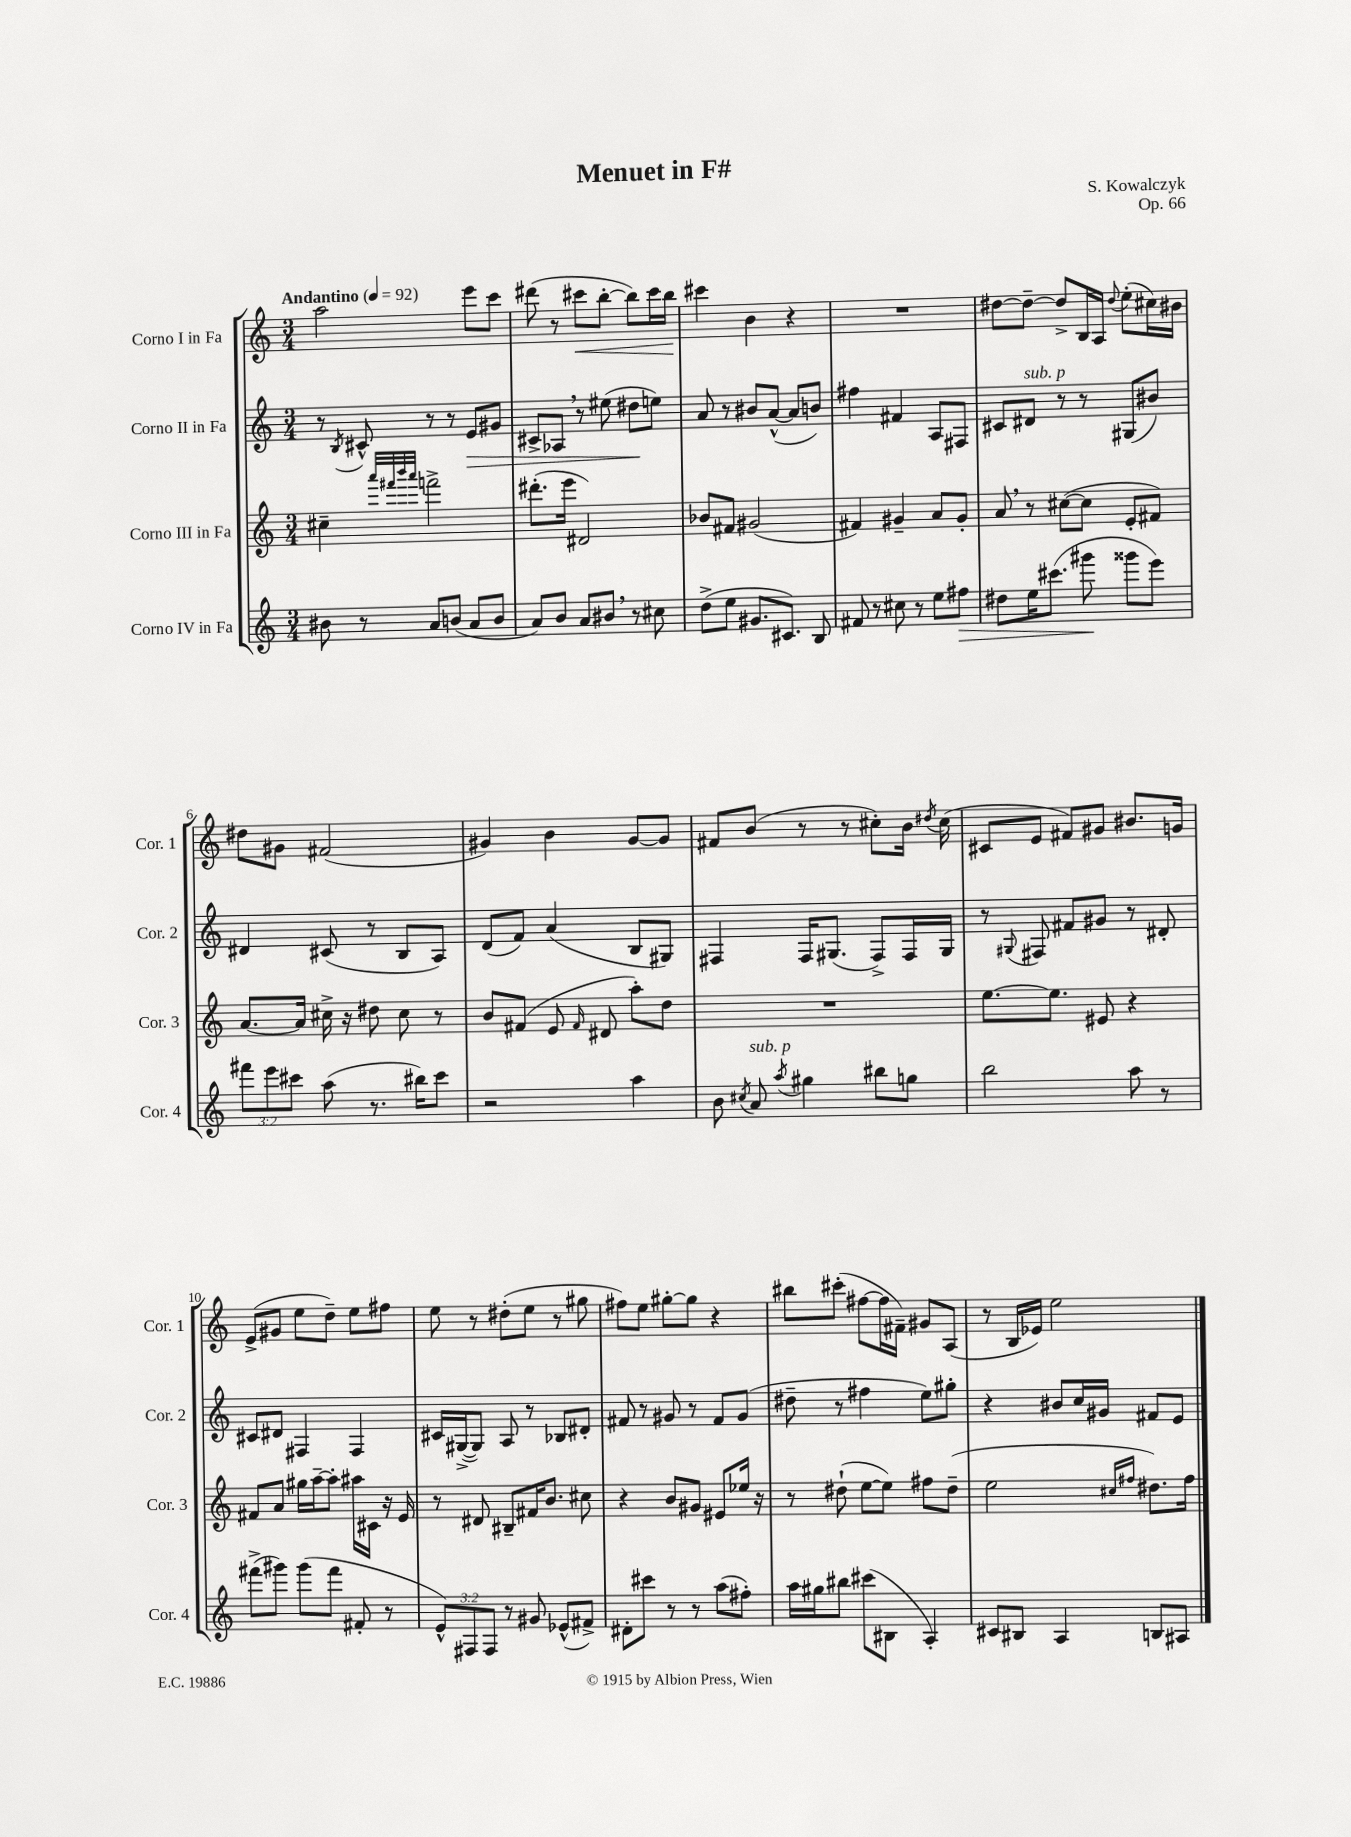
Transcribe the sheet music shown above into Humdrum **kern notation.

**kern	**dynam	**kern	**kern	**dynam	**kern	**dynam
*part4	*part4	*part3	*part2	*part2	*part1	*part1
*staff4	*staff4	*staff3	*staff2	*staff2	*staff1	*staff1
*I"Corno IV in Fa	*	*I"Corno III in Fa	*I"Corno II in Fa	*	*I"Corno I in Fa	*
*I'Cor. 4	*	*I'Cor. 3	*I'Cor. 2	*	*I'Cor. 1	*
*clefG2	*	*clefG2	*clefG2	*	*clefG2	*
*k[]	*	*k[]	*k[]	*	*k[]	*
*M3/4	*	*M3/4	*M3/4	*	*M3/4	*
*MM92	*	*MM92	*MM92	*	*MM92	*
=1	=1	=1	=1	=1	=1	=1
!	!	!	!	!	!LO:TX:a:B:t=Andantino	!
8b#X\	.	4cc#X~\	8r	.	2aa\	.
.	.	.	8qB/	.	.	.
8r	.	.	8c#X^^/	.	.	.
.	.	32qqaaa/LLL	.	.	.	.
.	.	32qqfff#X/	.	.	.	.
.	.	32qqbbb/	.	.	.	.
.	.	32qqaaa/JJJ	.	.	.	.
8a/L	.	2fffn^\	8r	.	.	.
(8bn/J	.	.	8r	.	.	.
!	!	!	!	!LO:HP:b	!	!
8a/L	.	.	8e/L	>	8eee\L	.
8b/J	.	.	8g#X/J	.	8ccc\J	.
=2	=2	=2	=2	=2	=2	=2
8a/L)	.	(8.ddd#X'\L	8c#X^/L	.	(8ddd#X\	.
8b/J	.	.	8A-X,/J	.	8r	.
.	.	16eee\Jk	.	.	.	.
!	!	!	!	!	!	!LO:HP:b
8a/L	.	2d#X/)	8r	.	8ccc#X\L	<
8b#X,/J	.	.	(8ee#X\	.	[8bb'\J	.
8r	.	.	8dd#X\L	.	8bb\L])	.
8cc#X\	.	.	8een\J)	]	16ccc#\L	.
.	.	.	.	.	16bb\JJ	.
=3	=3	=3	=3	=3	=3	=3
(8dd^\L	.	8b-X/L	8a/	.	4ccc#X\	.
8ee\J	.	8f#X/J	8r	.	.	.
8.g#X/L	.	(2g#X/	8b#X/L	.	4b\	[
.	.	.	([8a^^/J	.	.	.
8.c#X/J)	.	.	.	.	.	.
.	.	.	8a/L]	.	4r	.
8B/	.	.	8bn/J)	.	.	.
=4	=4	=4	=4	=4	=4	=4
8f#X/	.	4f#X/)	4ff#X\	.	2.r	.
8r	.	.	.	.	.	.
8cc#X\	.	4g#X~/	4f#X/	.	.	.
8r	.	.	.	.	.	.
8ee\L	.	8a/L	8A/L	.	.	.
!	!LO:HP:b	!	!	!	!	!
8ff#X\J	>	8g#'/J	8F#X/J	.	.	.
=5	=5	=5	=5	=5	=5	=5
8dd#X\L	.	8a,/	8c#X/L	.	[8dd#X\L	.
!	!	!	!LO:TX:a:i:t=sub. p	!	!	!
16ee\K	.	8r	8d#X/J	.	8dd#~\J_	.
(8.ccc#X\J	.	.	.	.	.	.
.	.	([8cc#X\L	8r	.	8dd#^/L]	.
8ggg#X\	.	8cc#\J]	8r	.	16B/L	.
.	.	.	.	.	16A/JJ	.
.	.	.	.	.	8qqdd#/	.
8ggg##X\L	]	8e'/L	(8G#X/L	.	(8ee'\L	.
8eee\J)	.	8f#X/J)	8b#X/J)	.	16cc#X\L)	.
.	.	.	.	.	16b#X\JJ	.
!!LO:LB:g=z
=6	=6	=6	=6	=6	=6	=6
12fff#X\L	.	[8.a/L	4d#X/	.	8dd#X\L	.
12eee\	.	.	.	.	.	.
.	.	.	.	.	8g#X\J	.
12ccc#X\J	.	.	.	.	.	.
.	.	16a/Jk]	.	.	.	.
(8aa\	.	16cc#X^\	(8c#X/	.	(2f#X/	.
.	.	16r	.	.	.	.
8.r	.	8dd#X\	8r	.	.	.
.	.	8cc#\	8B/L	.	.	.
16bb#X\KL)	.	.	.	.	.	.
8ccc#\J	.	8r	8A/J)	.	.	.
=7	=7	=7	=7	=7	=7	=7
2r	.	8b/L	(8d/L	.	4g#X/)	.
.	.	(8f#X/J	8f/J)	.	.	.
.	.	8e/	(4a/	.	4b\	.
.	.	16qqf#/	.	.	.	.
.	.	8d#X/	.	.	.	.
4aa\	.	8aa'\L)	8B/L	.	[8g#/L	.
.	.	8dd\J	8G#X/J)	.	8g#/J]	.
=8	=8	=8	=8	=8	=8	=8
8b\	.	2.r	4F#X/	.	8f#X/L	.
8qcc#X/	.	.	.	.	.	.
!LO:TX:a:i:t=sub. p	!	!	!	!	!	!
8a/	.	.	.	.	(8b/J	.
8qaa/	.	.	.	.	.	.
4gg#X\	.	.	16F#/KL	.	8r	.
.	.	.	(8.G#X/J	.	.	.
.	.	.	.	.	8r	.
8bb#X\L	.	.	8F#^/L)	.	8cc#X'\L)	.
8ggn\J	.	.	16F#/L	.	16b\Jk	.
.	.	.	.	.	8qdd#X/	.
.	.	.	16G#/JJ	.	(16cc#\	.
=9	=9	=9	=9	=9	=9	=9
2bb\	.	[8.ee\L	8r	.	8c#X/L	.
.	.	.	8qqG#X/	.	.	.
.	.	.	8F#X/	.	8e/J	.
.	.	8.ee\J]	.	.	.	.
.	.	.	8f#X/L	.	8f#X/L)	.
.	.	8e#X/	8g#X/J	.	8g#X/J	.
8aa\	.	4r	8r	.	8.b#X/L	.
8r	.	.	8d#X'/	.	.	.
.	.	.	.	.	16gn/Jk	.
!!LO:LB:g=z
=10	=10	=10	=10	=10	=10	=10
(8fff#X^\L	.	8f#X/L	8c#X/L	.	(8e^/L	.
8ggg#X\J)	.	8a/J	8d#X/J	.	8g#X/J	.
(8ggg#\L	.	16gg#X\LL	4F#X/	.	8ee\L	.
.	.	[16aa~\J	.	.	.	.
8fff#\J	.	8aa'\J]	.	.	8dd~\J)	.
8f#X'/	.	16aa#X\LL	4F#/	.	8ee\L	.
.	.	16c#X\JJ	.	.	.	.
8r	.	16r	.	.	8ff#X\J	.
.	.	16e/	.	.	.	.
=11	=11	=11	=11	=11	=11	=11
12e^^/L)	.	8r	16c#X/LL	.	8ee\	.
.	.	.	([16G#X^/J	.	.	.
12F#X/	.	.	.	.	.	.
.	.	8d#X/	8G#/J])	.	8r	.
12F#/J	.	.	.	.	.	.
8r	.	8B#X~/L	8A/	.	(8dd#X'\L	.
8g#X/	.	16f#X/K	8r	.	8ee\J	.
.	.	8.b/J	.	.	.	.
(8e-X^^/L	.	.	8B-X/L	.	8r	.
8f#X^/J)	.	8cc#X\	8d#X'/J	.	8gg#X\	.
=12	=12	=12	=12	=12	=12	=12
8d#X'\L	.	4r	8f#X/	.	8ff#X\L)	.
8ccc#X\J	.	.	8r	.	8ee\J	.
8r	.	8b/L	8g#X/	.	[8gg#X'\L	.
8r	.	8g#X/J	8r	.	8gg#\J]	.
(8aa\L	.	8e#X/L	8f#/L	.	4r	.
8ff#X'\J)	.	16ee-X/Jk	(8g#/J	.	.	.
.	.	16r	.	.	.	.
=13	=13	=13	=13	=13	=13	=13
16aa\LL	.	8r	8dd#X~\	.	8bb#X\L	.
16gg#X\J	.	.	.	.	.	.
8bb#X\J	.	(8dd#X`\	8r	.	(8ccc#X'\J	.
(8ccc#X\L	.	[8ee\L	4ff#X\	.	[8ff#X\L	.
8B#X\J	.	8ee\J])	.	.	16ff#\L]	.
.	.	.	.	.	16f#X~\JJ)	.
4A'/)	.	8ff#X\L	8ee\L)	.	8g#X/L	.
.	.	(8dd#~\J	8gg#X'\J	.	(8A/J	.
=14	=14	=14	=14	=14	=14	=14
8c#X/L	.	2ee\	4r	.	8r	.
8B#X/J	.	.	.	.	16B/LL	.
.	.	.	.	.	16e-X/JJ)	.
4A/	.	.	8b#X/L	.	2ee\	.
.	.	.	16cc/L	.	.	.
.	.	.	16g#X/JJ	.	.	.
.	.	16qqcc#X/LL	.	.	.	.
.	.	16qqff#X/JJ	.	.	.	.
8Bn/L	.	8.dd#X\L)	8f#X/L	.	.	.
8A#X/J	.	.	8e/J	.	.	.
.	.	16ff#\Jk	.	.	.	.
==	==	==	==	==	==	==
*-	*-	*-	*-	*-	*-	*-
